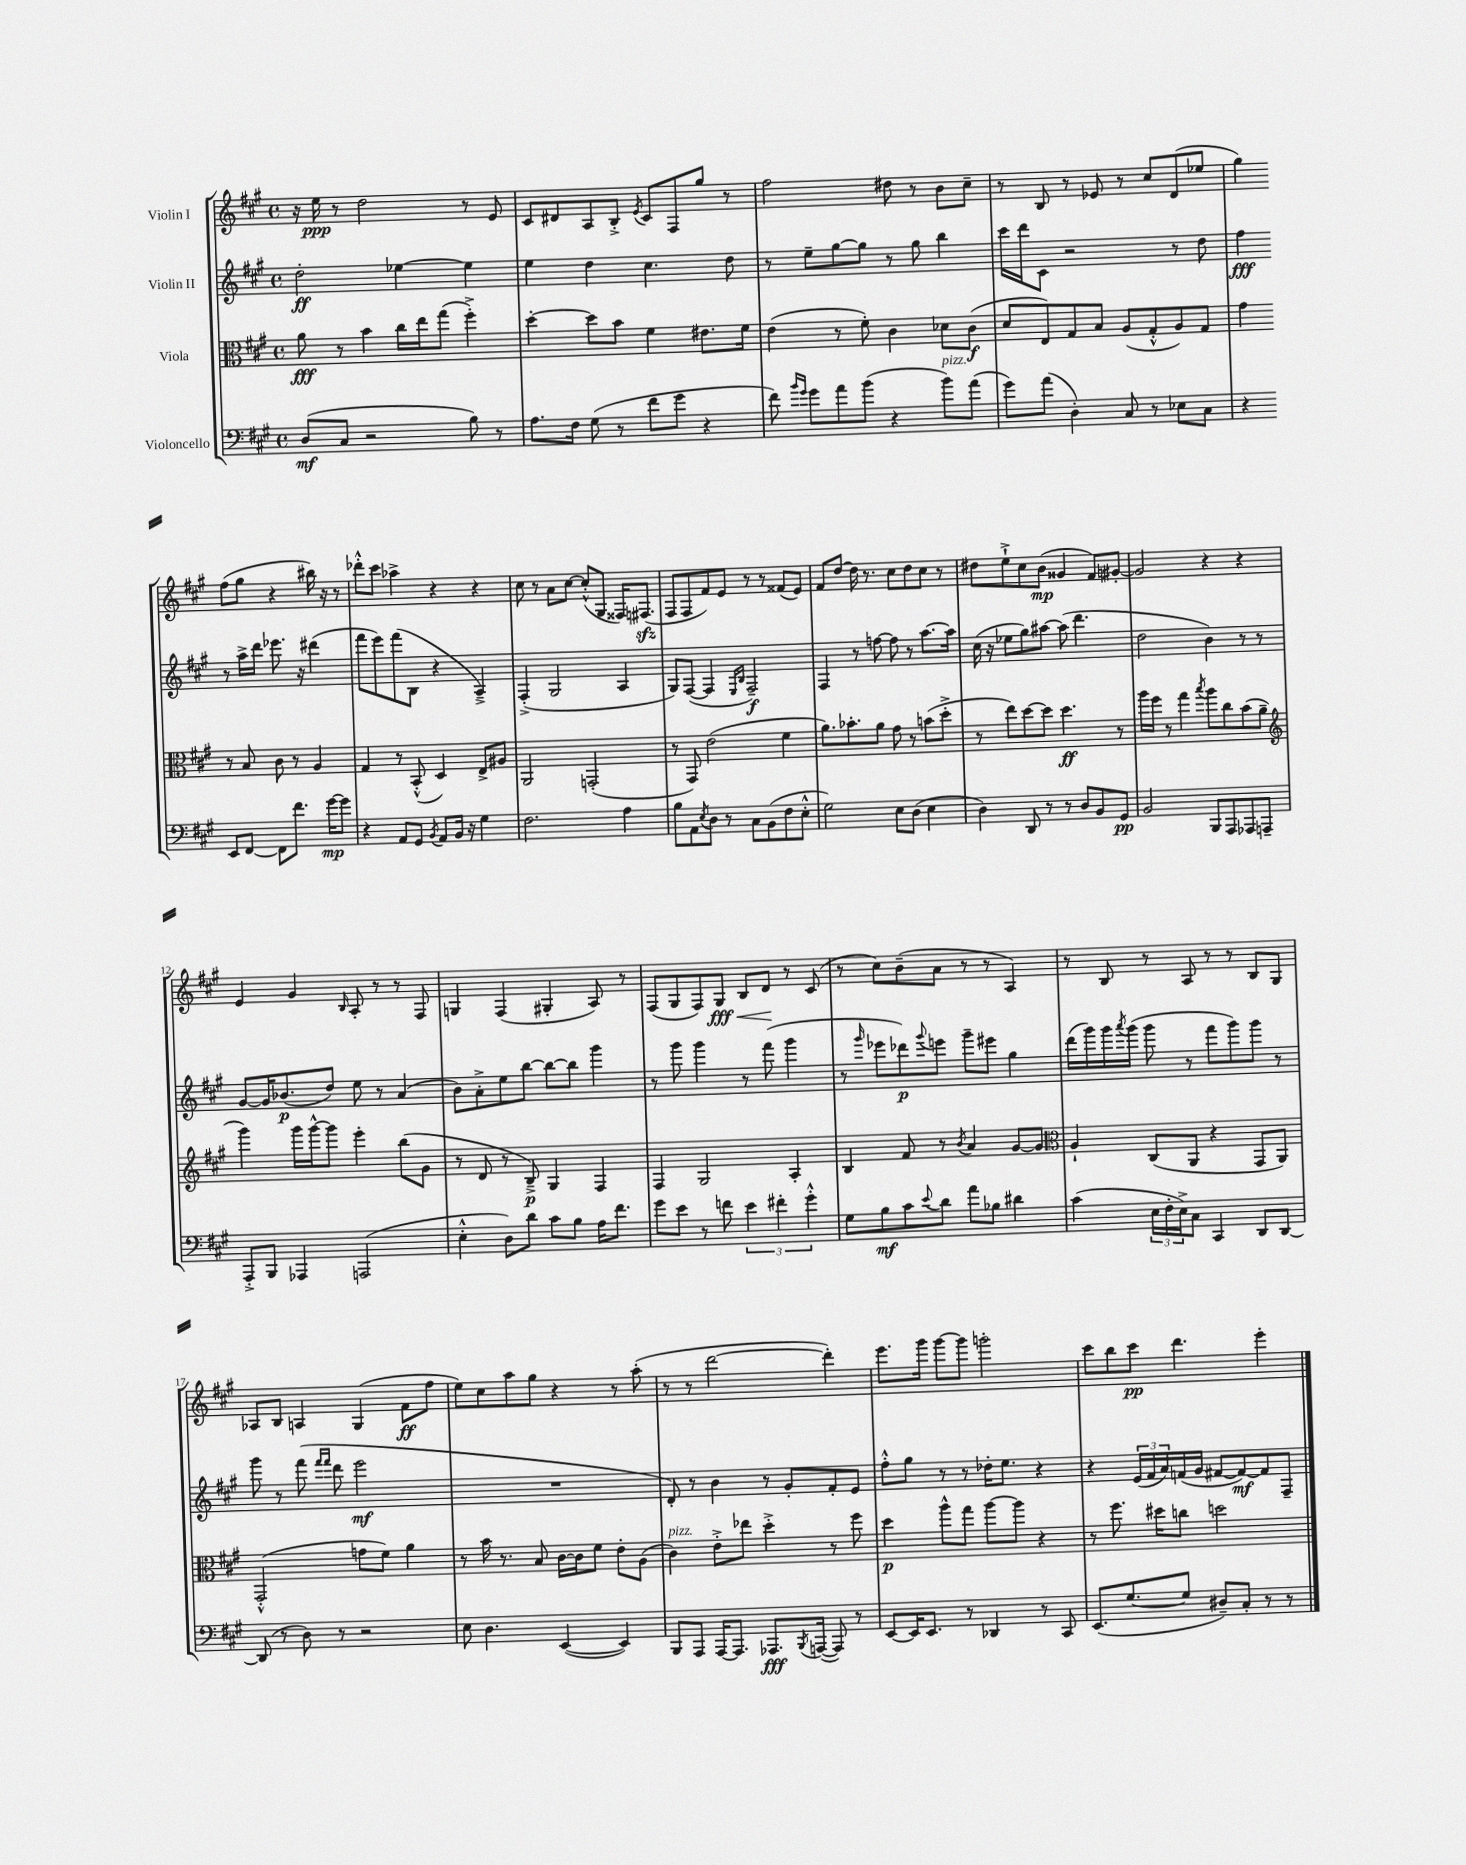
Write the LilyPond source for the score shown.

<<
\new StaffGroup <<
\new Staff = "s0" \with { instrumentName = "Violin I" } {
    \clef treble \key a \major \defaultTimeSignature \time 4/4
    r16 e''16\ppp r8 d''2 r8 e'8 |
    cis'8 dis'8 a8 b8-.-> \acciaccatura { e'8 } cis'8 fis8 gis''8 r8 |
    fis''2 dis''8 r8 b'8 cis''8-- |
    r8 b8 r8 ees'8 r8 cis''8 d'8( ees''8 |
    gis''4) fis''8( gis''8 r4 bis''16) r16 r8 |
    des'''8-.-^ cis'''8 aes''4-> r4 r4 |
    cis''8 r8 a'8 cis''8~ cis''8-.-^( gis8 fisis16) fis8.\sfz( |
    fis8 fis8 fis'8) e'8 r8 r8 fisis'8( e'8) |
    fis'8 d''8~ d''16 r8. cis''8 d''8 cis''8 r8 |
    dis''8 e''8-!-> cis''8 b'8\mp( gisis'4 fis'8) gis'8~-. |
    gis'2 r4 r4 |
    e'4 gis'4 \grace { b16 } a8-. r8 r8 fis8 |
    g4 fis4( gis4-. a8) r8 |
    fis8( gis8 fis8) gis8\fff\< b8 d'8\! r8 cis'8( |
    r8 cis''8) b'8--( a'8 r8 r8 a4) |
    r8 b8 r8 a8 r8 r8 b8 gis8 |
    aes8 b8 a4 gis4( fis'8\ff fis''8 |
    e''8) cis''8 a''8 gis''8 r4 r8 a''8-.( |
    r8 r8 d'''2~ d'''4-.) |
    e'''8. gis'''16 gis'''8~ gis'''8 g'''2-. |
    cis'''8 b''8 cis'''8\pp d'''4. e'''4-. \bar "|." |
}
\new Staff = "s1" \with { instrumentName = "Violin II" } {
    \clef treble \key a \major \defaultTimeSignature \time 4/4
    d''2-.\ff ees''4~ ees''4 |
    e''4 d''4 cis''4. d''8 |
    r8 e''8-- gis''8~ gis''8 r8 gis''8 b''4 |
    cis'''16 d'''16 cis'8 r2 r8 d''8 |
    fis''4\fff r8 a''16-> d'''16 ees'''8. r16 dis'''4( |
    fis'''8 e'''8) fis'''8( b8 r4 a4--->) |
    fis4-.->( gis2 a4 |
    gis8) fis8~( fis4 \grace { e16 b16 } fis2--\f) |
    fis4 r8 f''8~ f''8 r8 a''8.~ a''16 |
    cis''16( r16 ees''8 gis''8) ais''8~ ais''8( d'''4. |
    d''2 b'4) r8 r8 |
    gis'8~ gis'16 bes'8.\p( d''8) e''8 r8 a'4( |
    b'8) a'8-.-> e''8 b''8~ b''8~ b''8 gis'''4 |
    r8 gis'''8 gis'''4 r8 fis'''8( gis'''4 |
    r8 \grace { gis'''16 } ees'''8 des'''8\p) \appoggiatura { gis'''8 } e'''8 gis'''8-- eis'''8 gis''4 |
    d'''16( gis'''16) gis'''16 \acciaccatura { a'''8 } gis'''16( gis'''8 r8 fis'''8 gis'''8) gis'''8 r8 |
    gis'''8 r8 fis'''8( \grace { fis'''16 fis'''16 } d'''8 e'''2\mf |
    R1 |
    d'8-.) r8 b'4 r8 gis'8-. fis'8-. e'8 |
    fis''8-.-^ gis''8 r8 r8 des''16-. e''8. r4 |
    r4 \tuplet 3/2 { e'16( fis'16 a'16) } f'16( gis'16 fis'8~ fis'8~\mf) fis'8 fis8-- \bar "|." |
}
\new Staff = "s2" \with { instrumentName = "Viola" } {
    \clef alto \key a \major \defaultTimeSignature \time 4/4
    a'8\fff r8 b'4 cis''16 e''16 gis''8( fis''4-.->) |
    d''4~-. d''8 b'8 fis'4 eis'8. fis'16 |
    e'4( r8 fis'8-.) cis'4 des'8 cis'8\f( |
    d'8 e8) gis8 b8 a8( gis8-.-^ a8) gis8 |
    gis'4 r8 b8 cis'8 r8 a4 |
    gis4 r8 b,8-.-^( d4) e8-> ais8 |
    a,2 g,2-.( |
    r8 gis,8) e'2( fis'4 |
    a'8.) bes'8.-. a'8 gis'8 r8 b'8( d''8-.-> |
    r8 e''8) d''8~ d''8 d''4.\ff r8 |
    a''16 fis''16 r8 gis''4 \acciaccatura { b''8 } a''8 cis''8 b'8( a'8-- |
    \clef treble gis'''4) gis'''16 gis'''16~-^ gis'''8 e'''4-. b''8( gis'8 |
    r8 d'8 r8 b8--->\p) gis4 fis4 |
    fis4 gis2 a4-. |
    b4 fis'8 r8 \acciaccatura { b'8 } a'4 gis'8~ gis'8 |
    \clef alto a4-! cis8( a,8 r4 gis,8 a,8) |
    gis,2-.-^( g'8 fis'8) a'4 |
    r8 b'16 r8. b8 cis'16~ cis'16 fis'8 e'8-. a8( |
    cis'4^\markup { \italic "pizz." }) e'8-.-> ees''8 d''4-.-> r8 fis''8 |
    d''4\p a''8-^ gis''8 a''8~ a''8 r4 |
    r8 fis''8. dis''16 c''8 d''2 \bar "|." |
}
\new Staff = "s3" \with { instrumentName = "Violoncello" } {
    \clef bass \key a \major \defaultTimeSignature \time 4/4
    d8\mf( cis8 r2 b8) r8 |
    a8. fis16 gis8( r8 fis'8 gis'8 r4 |
    fis'8) \grace { b'16 gis'16 } gis'8 a'8 b'8( r4 b'8^\markup { \italic "pizz." }) a'8( |
    gis'8) a'8( d4-.) cis8 r8 ees8 cis8 |
    r4 e,8 fis,8~ fis,8 fis'8. gis'16~\mp gis'8 |
    r4 a,8 gis,8 \acciaccatura { b,8 } a,8 b,16 r16 gis4 |
    fis2. a4 |
    b8 a,8 \acciaccatura { e8 } d8 r8 cis8 b,8( fis8 e8-.-^ |
    gis2) e8 d8( e4 |
    d4) d,8 r8 r8 d8 b,8 gis,8\pp |
    b,2 b,,8 a,,8 aes,,8 a,,8-- |
    a,,8-.-> b,,8 aes,,4 a,,2( |
    e4-.-^ d8) d'8 cis'8 b8 a16 fis'8. |
    gis'8 e'8 r8 f'8 \tuplet 3/2 { e'4 fis'4-. gis'4-.-^ } |
    gis8 b8\mf cis'8 \appoggiatura { e'8 } d'8 a'8 bes8 dis'4 |
    cis'4( \tuplet 3/2 { e16 fis16-. e16->) } cis8 cis,4 d,8 d,8~ |
    d,8( r8 d8) r8 r2 |
    e8 d4. e,4~( e,4) |
    b,,8 a,,8 a,,16~ a,,8. aes,,8.\fff \acciaccatura { b,,8 } a,,16~( a,,8) r8 |
    e,8~ e,16 e,8. r8 des,4 r8 cis,8 |
    e,8.( gis8.~ gis8 dis8--) cis8-. r8 r8 \bar "|." |
}
>>
>>
